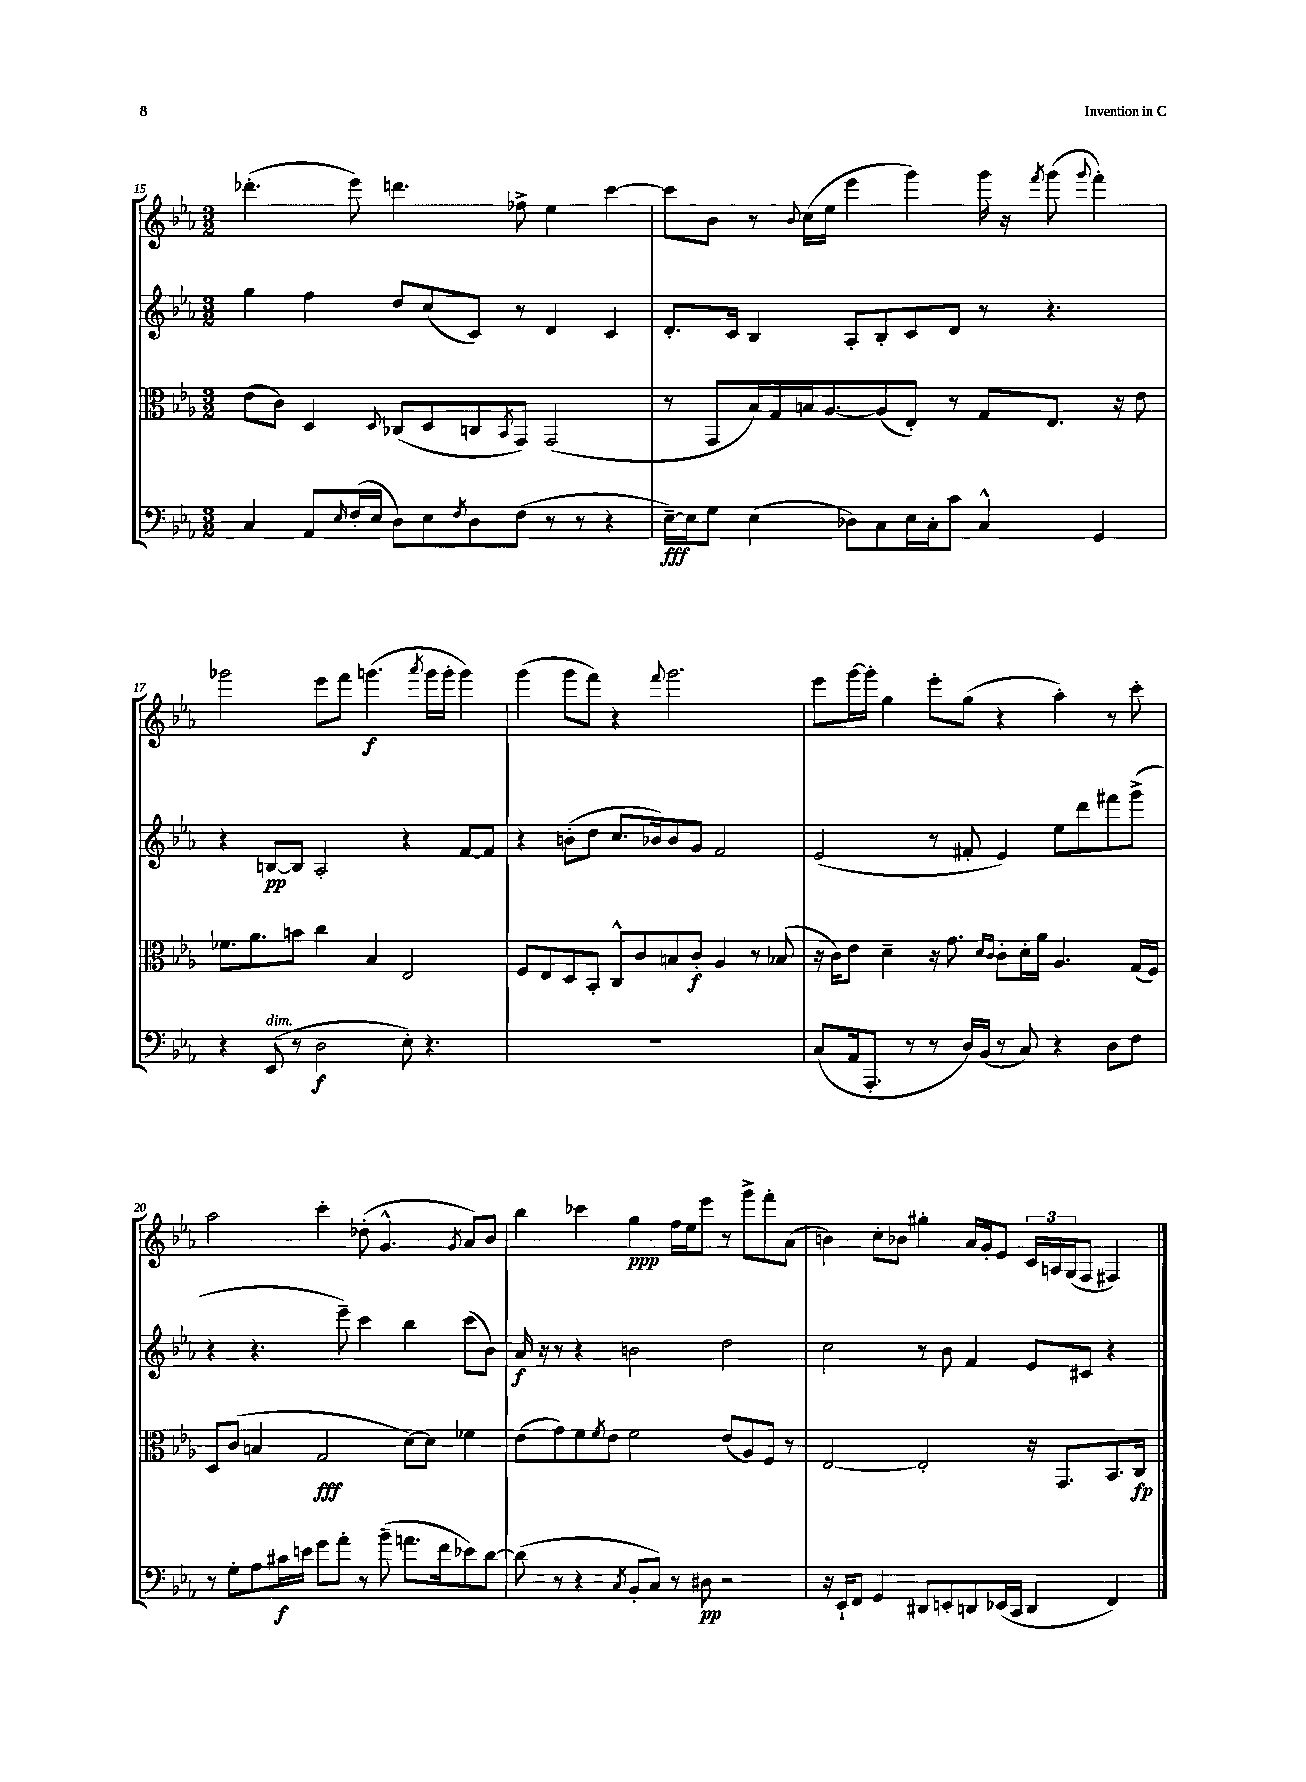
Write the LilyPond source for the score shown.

<<
\new StaffGroup <<
\new Staff = "s0" {
    \clef treble \key ees \major \numericTimeSignature \time 3/2
    des'''4.-.( ees'''8) d'''4. fes''8-> ees''4 c'''4~ |
    c'''8 bes'8 r8 \appoggiatura { bes'8 } c''16( ees''16 ees'''4 g'''4) g'''16 r16 \acciaccatura { f'''8 } g'''8( \appoggiatura { g'''8 } f'''4-.) |
    ges'''2 ees'''8 f'''8 g'''4.\f( \acciaccatura { aes'''8 } g'''16 g'''16-. g'''4) |
    g'''4( g'''8 f'''8) r4 \appoggiatura { f'''8 } g'''2. |
    ees'''8 g'''16~ g'''16-. g''4 ees'''8-. g''8( r4 aes''4-.) r8 c'''8-. |
    aes''2 c'''4-. des''8-.( g'4.-^ \acciaccatura { g'8 } aes'8) bes'8 |
    bes''4 ces'''4 g''4\ppp f''16 ees''16 ees'''8 r8 g'''8-> f'''8-. aes'8( |
    b'4) c''8-. bes'8 gis''4-. aes'16 g'16-. ees'8 \tuplet 3/2 { c'16 a16 g16( } f8 fis4) \bar "|." |
}
\new Staff = "s1" {
    \clef treble \key ees \major \numericTimeSignature \time 3/2
    g''4 f''4 d''8 c''8( c'8) r8 d'4 c'4 |
    d'8.-. c'16 bes4 aes8-. bes8-. c'8 d'8 r8 r4. |
    r4 b8~\pp b8 aes2-. r4 f'8~ f'8 |
    r4 b'8-.( d''8 c''8. bes'16) bes'8 g'8 f'2 |
    ees'2( r8 fis'8-. ees'4) ees''8 d'''8 fis'''8 g'''8->( |
    r4 r4. ees'''8--) c'''4 bes''4 c'''8( bes'8) |
    aes'16\f r16 r8 r4 b'2 d''2 |
    c''2 r8 bes'8 f'4 ees'8 cis'8 r4 \bar "|." |
}
\new Staff = "s2" {
    \clef alto \key ees \major \numericTimeSignature \time 3/2
    ees'8( c'8) d4 \appoggiatura { d8 } ces8( d8 c8 \acciaccatura { bes,8 } g,8) g,2( |
    r8 g,8 bes16) g16 b16 aes8.~ aes8( ees8-.) r8 g8 ees8. r16 ees'8 |
    fes'8. aes'8. b'8 c''4 bes4 ees2 |
    f8 ees8 d8 bes,8-. c8-^ c'8 b8 c'8-.\f aes4 r8 bes8( |
    r16 c'16) ees'8 d'4-- r16 g'8. \grace { d'16 c'16 } c'8-. d'16-. aes'16 aes4. g16( f16) |
    d8 c'8( b4 g2\fff d'8~) d'8 fes'4 |
    ees'8( g'8) f'8 \acciaccatura { f'8 } ees'8 f'2 ees'8( aes8) f8 r8 |
    ees2~ ees2-. r16 g,8. bes,8. c16\fp \bar "|." |
}
\new Staff = "s3" {
    \clef bass \key ees \major \numericTimeSignature \time 3/2
    c4 aes,8 \grace { ees16 } f16-.( ees16 d8) ees8 \acciaccatura { f8 } d8 f8( r8 r8 r4 |
    ees16~--\fff) ees16 g8 ees4( des8) c8 ees16 c16-. c'8 c4-^ g,4 |
    r4 ees,8^\markup { \italic "dim." }( r8 d2\f ees8-.) r4. |
    R1. |
    c8( aes,16 aes,,8.-. r8 r8 d16) bes,16( r8 c8) r4 d8 f8 |
    r8 g8-. aes8 cis'16\f e'16 g'8 aes'8-. r8 bes'8--( a'8. f'16 ees'8) d'8~ |
    d'8( r8 r4 \acciaccatura { c8 } bes,8-. c8) r8 dis8\pp r2 |
    r16 ees,16-! f,8 g,4 dis,8 e,8-. d,8 ees,16( c,16 d,4 f,4) \bar "|." |
}
>>
>>
\layout { \context { \Score currentBarNumber = #15 } }
